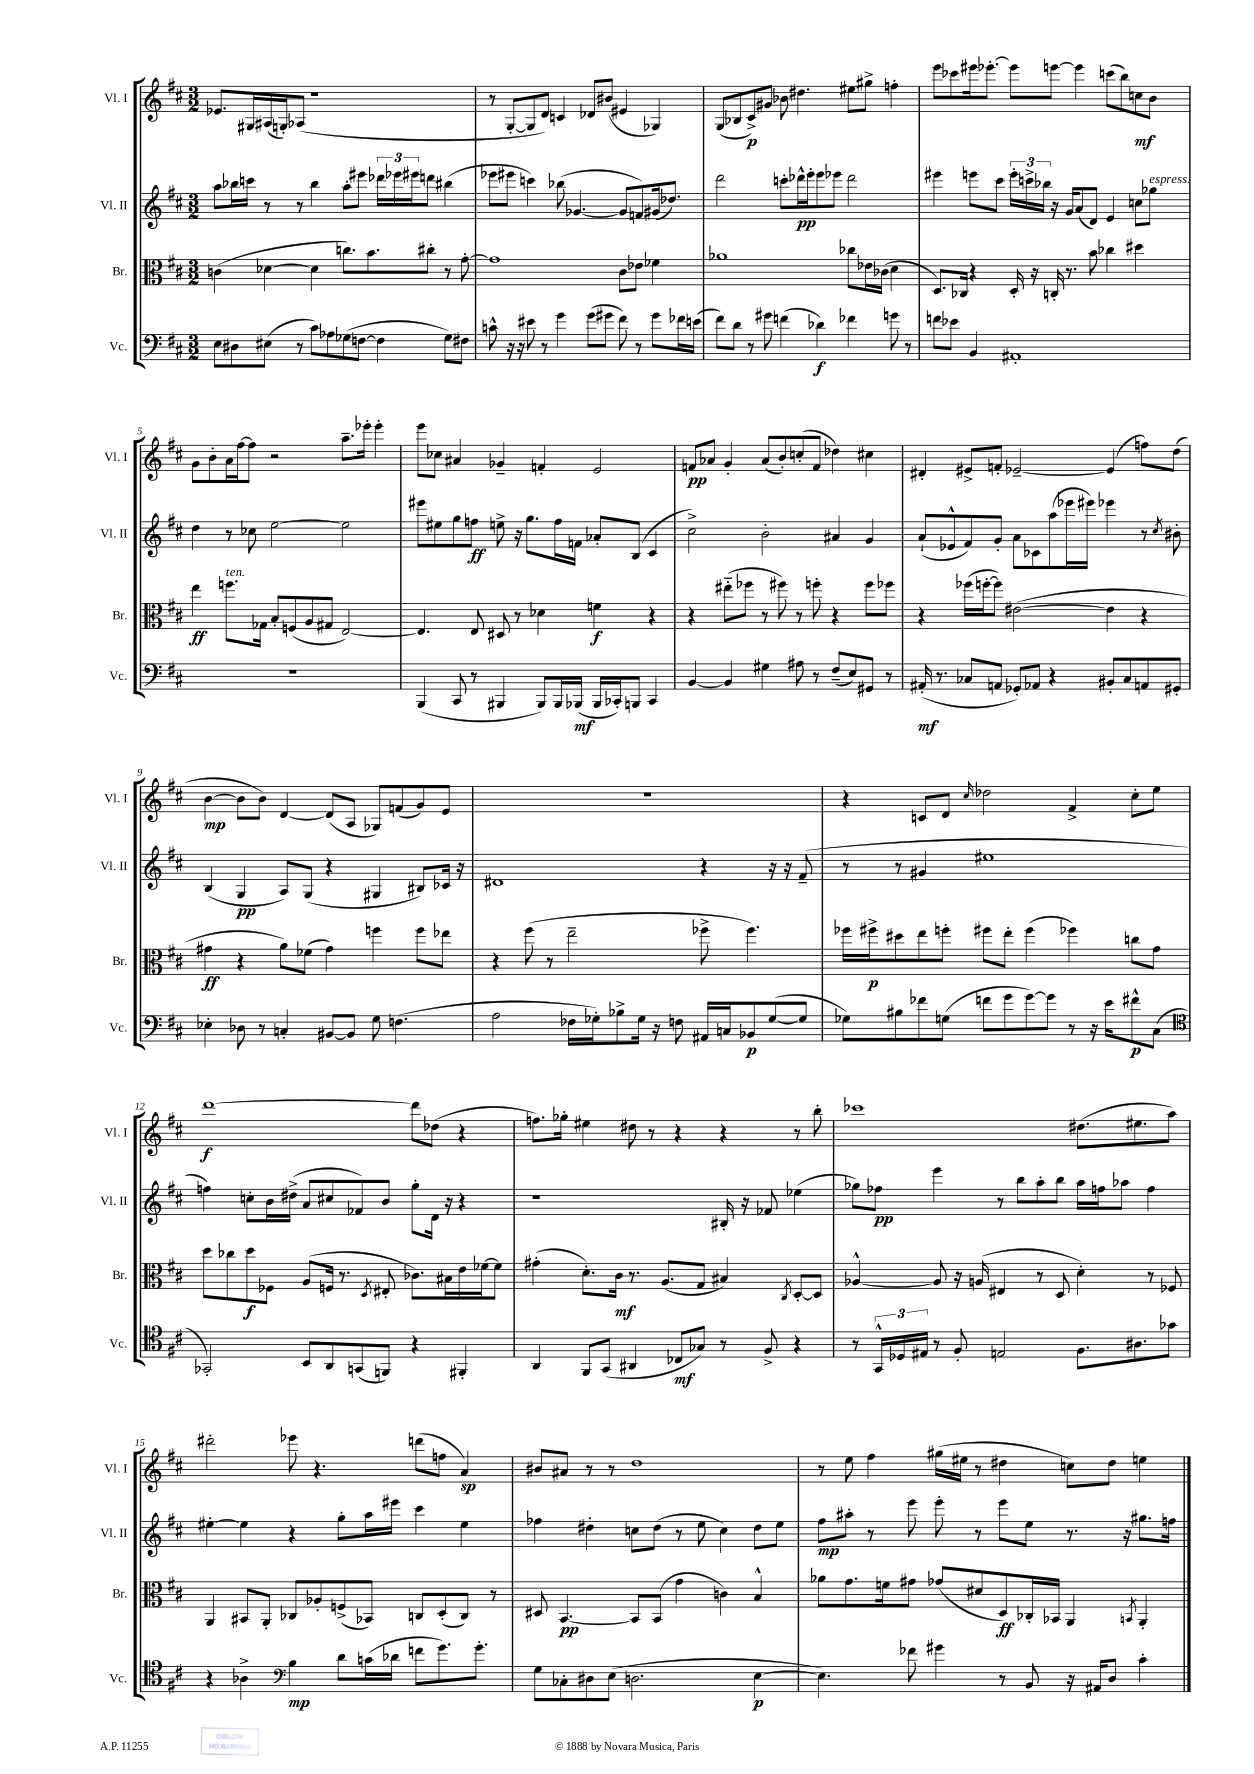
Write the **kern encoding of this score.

**kern	**kern	**kern	**kern
*staff4	*staff3	*staff2	*staff1
*clefF4	*clefC3	*clefG2	*clefG2
*k[f#c#]	*k[f#c#]	*k[f#c#]	*k[f#c#]
*M3/2	*M3/2	*M3/2	*M3/2
8E	(4c	8aa	8.e-
8D#	.	16bb-	.
.	.	16ccc	16G#
(8E#	[4d-	8r	(16A#
.	.	.	16G')
8r	.	8r	(8A-
8c#)	4d-]	4bb-	1r
8A-	.	.	.
(8G-	8.cc)	8aa'	.
[8F	.	8eee#	.
.	8.b	.	.
4F]	.	24ddd-	.
.	.	24eee-	.
.	.	24eee#	.
.	8cc#'	8ddd	.
8G-)	8r	(4bb#	.
8F#	[8g'	.	.
=	=	=	=
8c^^	1g]	8eee-	8r
16r	.	8eee#	[8G'
16r	.	.	.
8e#	.	4ccc)	8G]
8r	.	.	8d)
4g	.	(8bb-	4c
.	.	[4.g-	.
(8g	.	.	8d-
8g#	.	.	(8b#
8f#)	8c#	8g-]	4e#
8r	8e-	8f)	.
8g#	4f-	(16g#	4G-)
.	.	8.dd-)	.
16f-	.	.	.
(16e	.	.	.
=	=	=	=
8f#)	1a-	2ddd	(8G
8d	.	.	8B-
8r	.	.	8c#^)
8g#	.	.	8g#
(4f	.	8ccc'	8b-
.	.	16ddd-^^	4.dd#
.	.	16eee'	.
4d-)	.	8eee	.
.	.	8eee-	.
4f-	8cc-	2ddd-	8ee#
.	16e-	.	8gg#^
.	(16c-	.	.
8g	4d	.	4ff'
8r	.	.	.
=	=	=	=
8f	8.D)	4eee#	8eee
8e-	.	.	8ccc-
.	16C-	.	.
4BB	4r	8eee	16eee#
.	.	.	[8.eee-'
.	.	8ccc#	.
1AA#'	16D'	24eee'	8eee-]
.	.	24ccc^	.
.	16r	.	.
.	.	24bb-	.
.	16C'	16r	[8eee
.	8.r	16g	.
.	.	(8a	4eee]
.	8b	8d)	.
.	4cc-	4e	(8ccc
.	.	.	8bb)
.	4dd#	8cc	8cc
.	.	8gg-	8b
=	=	=	=
1.r	4ee	4dd	8g
.	.	.	8b'
.	8.ff	8r	16a
.	.	.	[16ff#
.	.	8cc-	8ff#]
.	16G-	.	.
.	8B'	[2ee	2r
.	(8F	.	.
.	8A	.	.
.	8G#	.	.
.	[2E)	2ee]	8.aa~
.	.	.	16eee-'
.	.	.	4eee-'
=	=	=	=
(4BBB	4.E]	8eee#	8eee
.	.	8ee#	8cc-
8CC#	.	8gg	4a#
8r	8E	8ff	.
4BBB#	8D#	8ee^	4g-~
.	8r	16r	.
.	.	8.gg	.
8BBB#)	4d-	.	4f'
16BBB#	.	16ff	.
(16BBB-	.	16f	.
16BBB-	4f	8a-'	2e
16CC-')	.	.	.
8BBB	.	(8B	.
4CC-	4r	4c#	.
=	=	=	=
[4BB	4r	2cc#^)	8f
.	.	.	8a-
4BB]	(8ee#'~	.	4g'
.	8ff-	.	.
4G#	8r	2b'	(8a-
.	8ff#)	.	8b')
8A#	8r	.	(8cc'
8r	8ff'	.	8f
(8F#~	4r	4a#	4dd-)
8E)	.	.	.
8GG#	8ff	4g	4cc#
8r	8ff-	.	.
=	=	=	=
(16AA#'	4r	(8a`	4d#'
8.r	.	.	.
.	.	8e-^^	.
8C-	(16ff-	8f#)	8e#^
.	[16ff'	.	.
8AA	8ff])	8g'	8f'
8GG-')	([2e#	8a	[2e-~
8AA-	.	8c-	.
4r	.	(8aa	.
.	.	16eee-	.
.	.	16eee#)	.
8BB#'	4e#]	4eee-	(4e-]
8C-	.	.	.
8AA	4r	8r	8ff)
.	.	8qcc#	.
8GG#'	.	8b#'	(8dd
=	=	=	=
4E-'	4g#	(4B	[4b
8D-	4r	4G	8b]
8r	.	.	8b)
4C'	8a)	8A)	[4d
.	(8f-	(8G	.
[8BB#	4g#)	4r	(8d]
8BB#]	.	.	8A
8G	4ff	4G#	8G-)
(4.F	.	.	(8f
.	8ff	8B#)	8g)
.	8ee-	16c-	8e
.	.	16r	.
=	=	=	=
2A	4r	1d#	1.r
.	(8ff#	.	.
.	8r	.	.
16F-	2ee~	.	.
16G-')	.	.	.
8B-^	.	.	.
16G-	.	.	.
16r	.	.	.
8F	.	.	.
16AA#	8ff-^	4r	.
16C	.	.	.
8BB-	4.ff-)	.	.
([8G-	.	16r	.
.	.	16r	.
8G-]	.	(8f#~	.
=	=	=	=
8G-)	16ff-	8r	4r
.	16ff#^	.	.
8B#	8dd#	8r	.
8f-	8ee	4g#	8c
(8G	8ff'	.	8d
.	.	.	16qqcc#
8f	8ff#	1ee#	2dd-
8g	8ee'	.	.
[8g)	(4ff#	.	.
8g]	.	.	.
8r	4ff-)	.	4f#^
16r	.	.	.
16e	.	.	.
8f#^^	8cc	.	8cc#'
(8C#	8g	.	8ee
=	=	=	=
*clefC4	*	*	*
2GG-')	8dd	4ff)	[1ddd
.	8cc-	.	.
.	8dd	8cc'	.
.	8F-	16b	.
.	.	(16dd#^	.
8BB	(8A	8a	.
8AA	16F	8cc#	.
.	8.r	.	.
(8GG	.	8f-)	.
.	8qD	.	.
8FF)	8E#'	8b	.
4r	8.c-)	8gg'	8ddd]
.	.	16d	(8dd-
.	16B#	16r	.
4FF#'	16e	4r	4r
.	[16f-	.	.
.	8f-]	.	.
=	=	=	=
4AA	(4g#'	1r	8.ff)
.	.	.	16gg-'
8FF#	8.d')	.	4ee#
(8GG	.	.	.
.	16c#	.	.
4AA#	8.r	.	8dd#
.	.	.	8r
.	(8.A	.	.
8C-	.	.	4r
8G-)	8G	.	.
8r	4B#)	16B#'	4r
.	.	16r	.
8F#^	.	8f-	.
.	8qC#	.	.
4r	[8D'	(4ee-	8r
.	8D]	.	8bb'
=	=	=	=
8r	[4A-^^	8gg-)	1ccc-
24GG^^	.	8ff-	.
24D-	.	.	.
24E#	.	.	.
8r	8A-]	4eee	.
8F#'	16r	.	.
.	(16A	.	.
2E	4E#	8r	.
.	.	8bb	.
.	8r	8aa'	.
.	8D	8bb	.
8.F#	4d')	16aa	(8.dd#
.	.	16ff	.
.	.	8aa-	.
8.A#	.	.	8.ee#
.	8r	4ff	.
8g-	8F-	.	8aa)
=	=	=	=
4r	4AA	[4ee#'	2ddd#'
4A-^	8BB#	4ee#]	.
.	8AA'	.	.
*clefF4	*	*	*
4B	8C-	4r	8eee-
.	8A-'	.	4.r
8d	(8F^	8gg'	.
(16c	8BB-)	16aa	.
16d-	.	16eee#	.
8f	8C	4ccc#	(8ddd
8.g)	(8D'	.	8ff
.	8C)	4ee#	4a)
8.g'	.	.	.
.	8r	.	.
=	=	=	=
8G	8D#	4ff-	8b#
8C-'	[4.BB	.	8a#
8D#	.	4dd#'	8r
(8E	.	.	8r
2.D	8BB]	8cc	1dd
.	(8BB	(8dd#	.
.	4g	8r	.
.	.	8ee	.
.	4c)	4cc)	.
[4E	4B^^	8dd#	.
.	.	8ee	.
=	=	=	=
4.E])	8a-	8ff#	8r
.	8.g	8aa#'	8ee
.	.	8r	4ff#
.	16f	.	.
8f-	8g#	8eee	.
4g#	(8g-	8eee'	(16gg#
.	.	.	16ee#
.	8d#	8r	8r
8r	8D)	8eee	4dd#
8BB	16C-'	8ee	.
.	16BB-	.	.
16r	4AA	8.r	8cc)
16AA#	.	.	.
8D	.	.	8dd#
.	.	16r	.
.	8qBB	.	.
4c#'	4AA'	8.gg#	4ee
.	.	16ff	.
==	==	==	==
*-	*-	*-	*-
